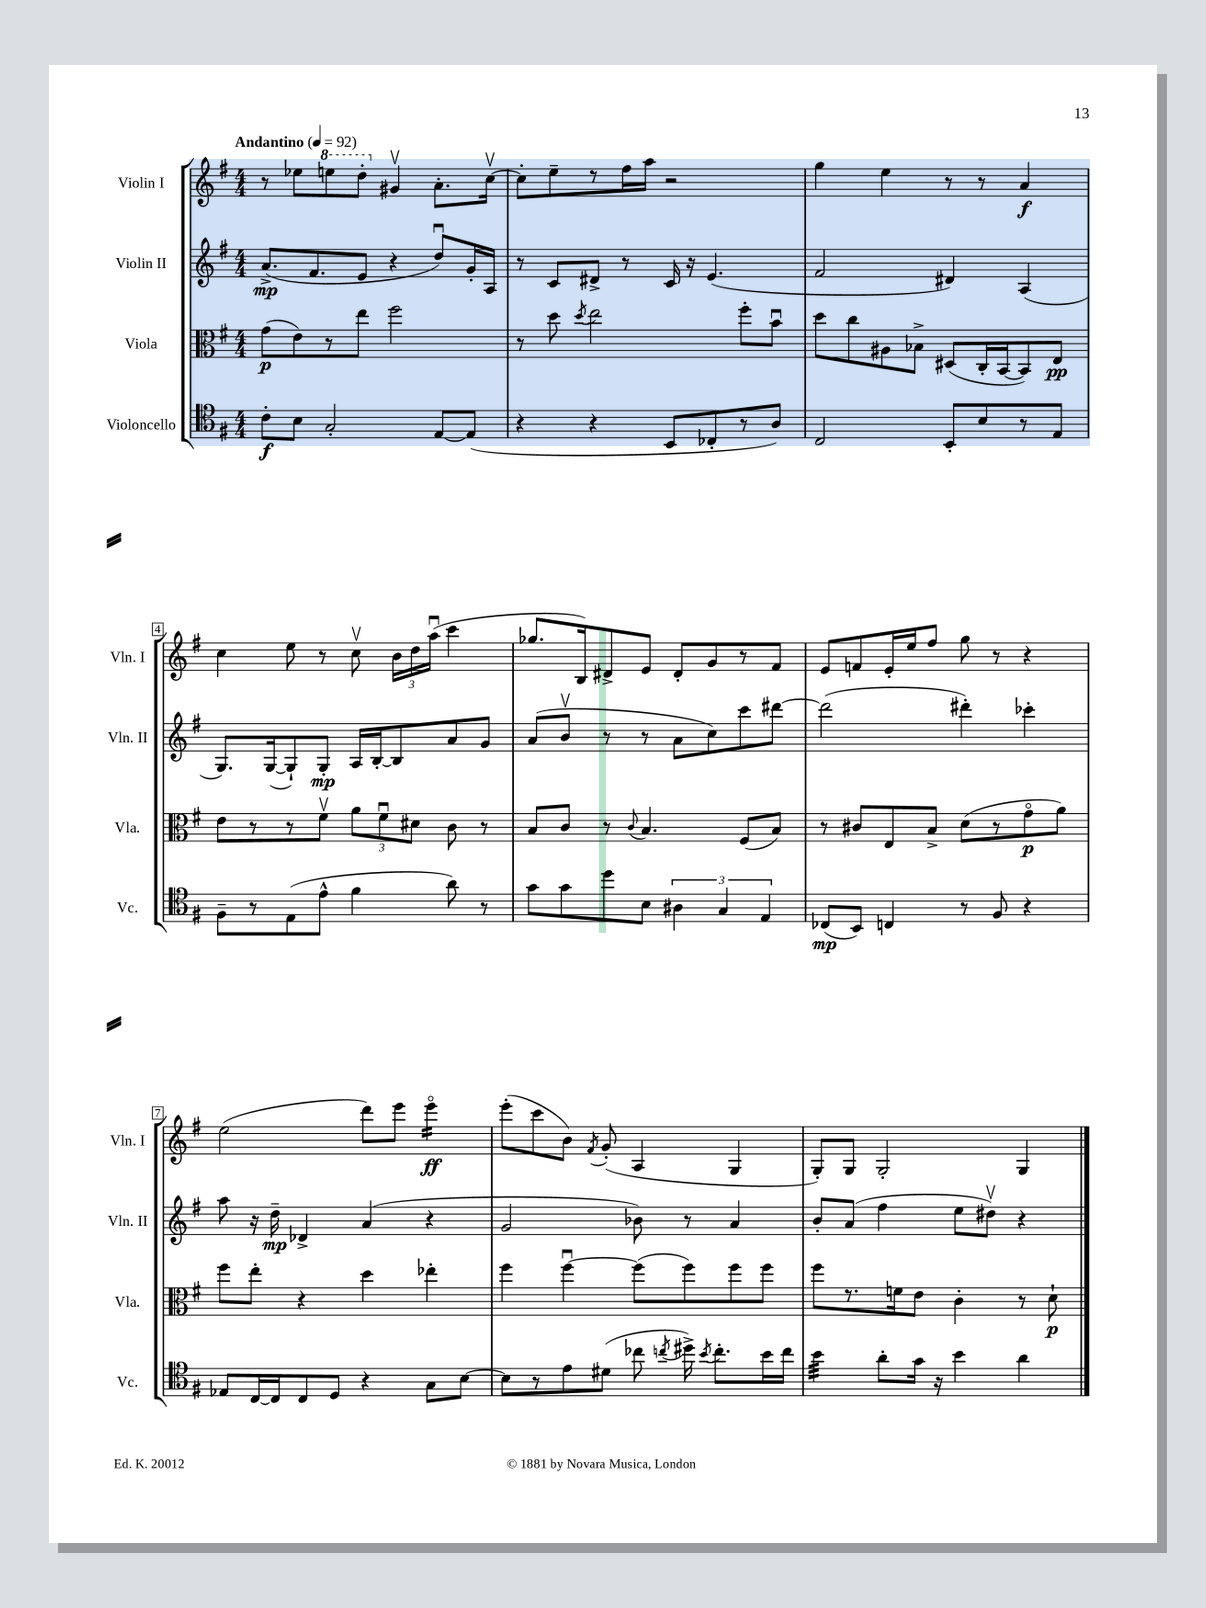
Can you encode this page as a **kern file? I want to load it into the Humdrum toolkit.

**kern	**dynam	**kern	**dynam	**kern	**dynam	**kern	**dynam
*part4	*part4	*part3	*part3	*part2	*part2	*part1	*part1
*staff4	*staff4	*staff3	*staff3	*staff2	*staff2	*staff1	*staff1
*I"Violoncello	*	*I"Viola	*	*I"Violin II	*	*I"Violin I	*
*I'Vc.	*	*I'Vla.	*	*I'Vln. II	*	*I'Vln. I	*
*clefC4	*	*clefC3	*	*clefG2	*	*clefG2	*
*k[f#]	*	*k[f#]	*	*k[f#]	*	*k[f#]	*
*M4/4	*	*M4/4	*	*M4/4	*	*M4/4	*
*MM92	*	*MM92	*	*MM92	*	*MM92	*
=1	=1	=1	=1	=1	=1	=1	=1
!	!	!	!	!	!	!LO:TX:a:B:t=Andantino	!
8c'\L	f	(8g\L	p	(8.a^/L	mp	8r	.
8B\J	.	8e\)	.	.	.	8ee-X\L	.
.	.	.	.	8.f#/	.	.	.
*	*	*	*	*	*	*8va	*
2G'/	.	8r	.	.	.	8eeen\	.
.	.	8ee\J	.	8e/J	.	8ddd'\J	.
*	*	*	*	*	*	*X8va	*
.	.	2ff#\	.	4r	.	4g#Xv/	.
[8E/L	.	.	.	8ddu/L)	.	8.a'\L	.
(8E/J]	.	.	.	16g'/L	.	.	.
.	.	.	.	16A/JJ	.	[16ccv\Jk	.
=2	=2	=2	=2	=2	=2	=2	=2
4r	.	8r	.	8r	.	8cc'\L]	.
.	.	8dd\	.	8c/L	.	8ee~\	.
.	.	8qdd/	.	.	.	.	.
4r	.	2ee\	.	8d#X^/J	.	8r	.
.	.	.	.	8r	.	16ff#\L	.
.	.	.	.	.	.	16aa\JJ	.
8BB/L	.	.	.	16c/	.	2r	.
.	.	.	.	16r	.	.	.
8C-X'/	.	.	.	(4.e/	.	.	.
8r	.	8ff#'\L	.	.	.	.	.
8A/J)	.	8bu\J	.	.	.	.	.
=3	=3	=3	=3	=3	=3	=3	=3
2C/	.	8dd\L	.	2f#/	.	4gg\	.
.	.	8cc\	.	.	.	.	.
.	.	8A#X\	.	.	.	4ee\	.
.	.	8B-X^\J	.	.	.	.	.
8BB'/L	.	(8D#X/L	.	4d#X/)	.	8r	.
8B/	.	16C'/L	.	.	.	8r	.
.	.	[16BB/J	.	.	.	.	.
8r	.	8BB/])	.	(4A/	.	4a/	f
8E/J	.	8E/J	pp	.	.	.	.
!!LO:LB:g=z
=4	=4	=4	=4	=4	=4	=4	=4
8F#~\L	.	8e\L	.	8.G/L)	.	4cc\	.
8r	.	8r	.	.	.	.	.
.	.	.	.	([16G/k	.	.	.
(8E\	.	8r	.	8G`/])	.	8ee\	.
8e^^\J	.	8f#v\J	.	8G'/J	mp	8r	.
4f#\	.	12a\L	.	16A/LL	.	8ccv\	.
.	.	.	.	[16B'/J	.	.	.
.	.	12f#u\	.	.	.	.	.
.	.	.	.	8B/]	.	24b\LL	.
.	.	12d#X\J	.	.	.	24dd\	.
.	.	.	.	.	.	(24aau\JJ	.
8a\)	.	8c\	.	8a/	.	4ccc\	.
8r	.	8r	.	8g/J	.	.	.
=5	=5	=5	=5	=5	=5	=5	=5
8g\L	.	8B/L	.	(8a/L	.	8.gg-X/L	.
8g\	.	8c/J	.	8bv/J	.	.	.
.	.	.	.	.	.	16B/k)	.
8dd\	.	8r	.	8r	.	8d#X^/	.
.	.	8qqc/	.	.	.	.	.
8B\J	.	4.B/	.	8r	.	8e/J	.
6A#X\	.	.	.	8a\L	.	8d#'/L	.
.	.	.	.	8cc\)	.	8g/	.
6G/	.	.	.	.	.	.	.
.	.	(8F#/L	.	8ccc\	.	8r	.
6E/	.	.	.	.	.	.	.
.	.	8B/J)	.	[8ddd#X\J	.	8f#/J	.
=6	=6	=6	=6	=6	=6	=6	=6
(8C-X/L	mp	8r	.	(2ddd#\]	.	8e/L	.
8BB/J)	.	8c#X/L	.	.	.	8fn/	.
4Cn/	.	8E/	.	.	.	16e'/L	.
.	.	.	.	.	.	16ee/J	.
.	.	8B^/J	.	.	.	8ff#/J	.
8r	.	(8d\L	.	4ddd#X'\)	.	8gg\	.
8F#/	.	8r	.	.	.	8r	.
4r	.	8g\	p	4ccc-X'\	.	4r	.
.	.	8a\J)	.	.	.	.	.
!!LO:LB:g=z
=7	=7	=7	=7	=7	=7	=7	=7
8E-X/L	.	8ff#\L	.	8aa\	.	(2ee\	.
[16C/L	.	8ee'\J	.	16r	.	.	.
16C/J]	.	.	.	16dd~\	mp	.	.
8C/	.	4r	.	4d-X^/	.	.	.
8D/J	.	.	.	.	.	.	.
4r	.	4dd\	.	(4a/	.	8ddd\L)	.
.	.	.	.	.	.	8eee\J	.
*	*	*	*	*	*	*tremolo	*
8G\L	.	4ee-X'\	.	4r	.	16eee\LL	ff
.	.	.	.	.	.	16eee\	.
[8B\J	.	.	.	.	.	16eee\	.
.	.	.	.	.	.	16eee\JJ	.
*	*	*	*	*	*	*Xtremolo	*
=8	=8	=8	=8	=8	=8	=8	=8
8B\L]	.	4ff#\	.	2g/	.	(8eee'\L	.
8r	.	.	.	.	.	8ccc\	.
8e\	.	[4ff#u\	.	.	.	8b\J)	.
.	.	.	.	.	.	8qf#/	.
(8d#X\J	.	.	.	.	.	(8g'/	.
8cc-X\	.	(8ff#\L]	.	8b-X\)	.	4A/	.
8qccn/	.	.	.	.	.	.	.
16dd#X^\)	.	8ff#\)	.	8r	.	.	.
8qb/	.	.	.	.	.	.	.
8.cc'\L	.	.	.	.	.	.	.
.	.	8ff#\	.	4a/	.	4G/	.
16b\L	.	8ff#\J	.	.	.	.	.
16cc\JJ	.	.	.	.	.	.	.
=9	=9	=9	=9	=9	=9	=9	=9
*tremolo	*	*	*	*	*	*	*
32b\LLL	.	8ff#\L	.	8b'/L	.	8G'/L)	.
32b\	.	.	.	.	.	.	.
32b\	.	.	.	.	.	.	.
32b\	.	.	.	.	.	.	.
32b\	.	8.r	.	(8a/J	.	8G/J	.
32b\	.	.	.	.	.	.	.
32b\	.	.	.	.	.	.	.
32b\JJJ	.	.	.	.	.	.	.
*Xtremolo	*	*	*	*	*	*	*
8a'\L	.	.	.	4ff#\	.	2G'/	.
.	.	16fn\k	.	.	.	.	.
16g\Jk	.	8e\J	.	.	.	.	.
16r	.	.	.	.	.	.	.
4b\	.	4c'\	.	8ee\L	.	.	.
.	.	.	.	8dd#Xv\J)	.	.	.
4a\	.	8r	.	4r	.	4G/	.
.	.	8d`\	p	.	.	.	.
==	==	==	==	==	==	==	==
*-	*-	*-	*-	*-	*-	*-	*-
